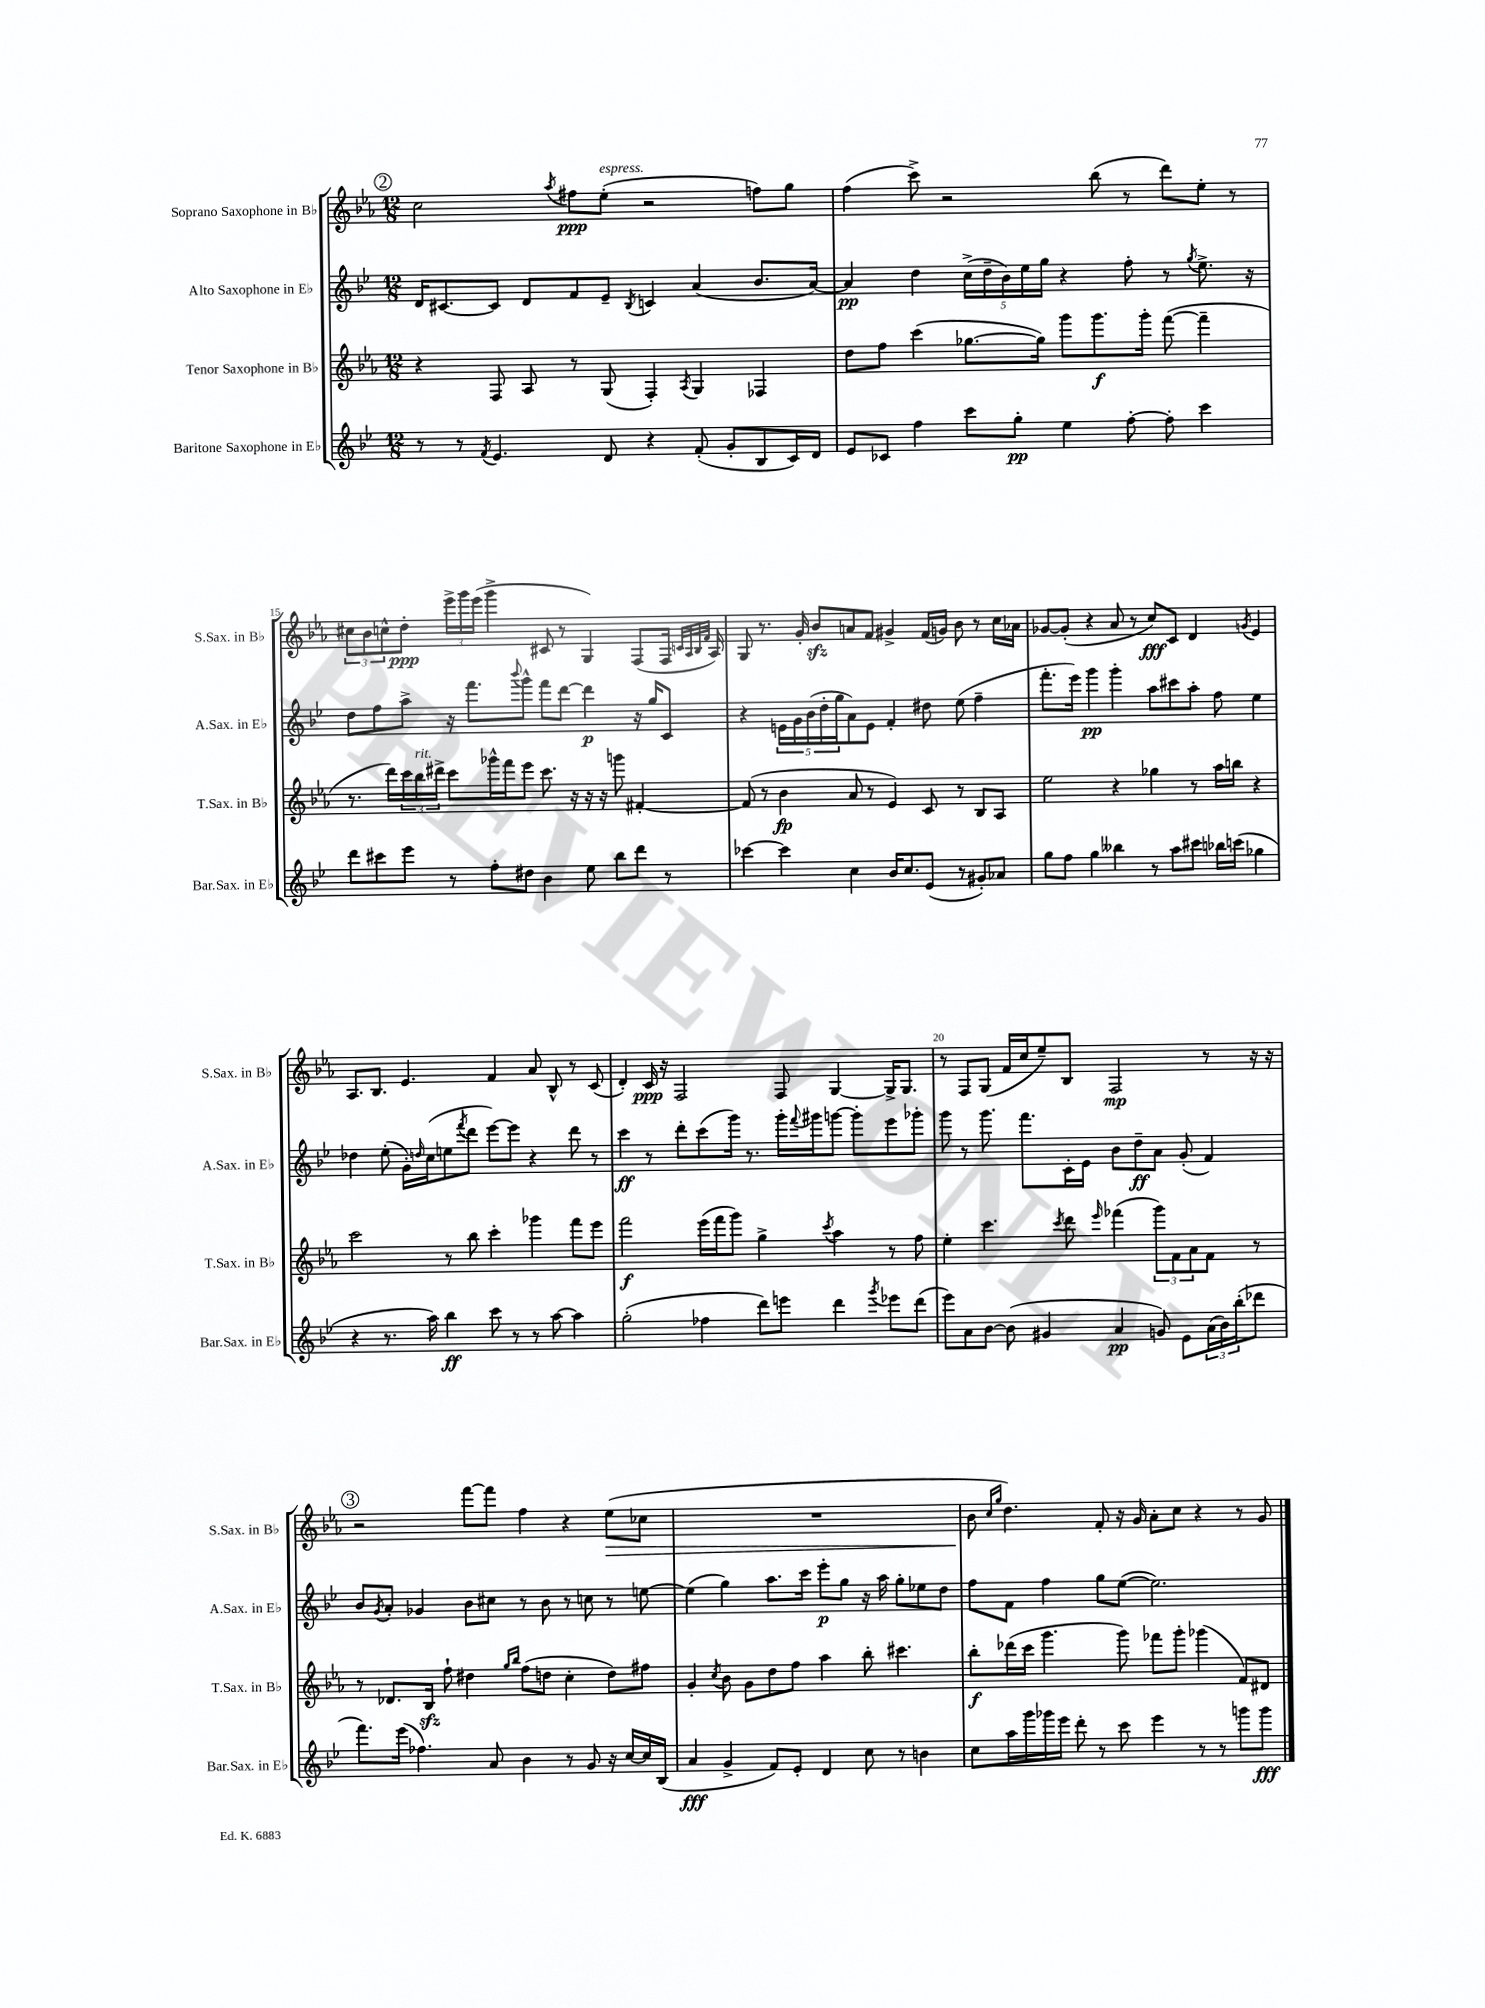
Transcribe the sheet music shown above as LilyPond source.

<<
\new StaffGroup <<
\new Staff = "s0" \with { instrumentName = "Soprano Saxophone in Bb" shortInstrumentName = "S.Sax. in Bb" } {
    \clef treble \key ees \major \numericTimeSignature \time 12/8
    \mark \markup { \circle "2" } c''2 \acciaccatura { aes''8 } fis''8\ppp ees''8-.^\markup { \italic "espress." }( r2 f''8) g''8 |
    f''4( c'''8->) r2 bes''8( r8 d'''8) ees''8-. r8 |
    \tuplet 3/2 { cis''8 bes'8 c''8-^ } d''8-.\ppp \tuplet 3/2 { ees'''16-> g'''16 ees'''16( } g'''4-> cis'8 r8 g4) f8( f16 \grace { c'32 aes32 bes32 f'32 } aes16) |
    g8 r8. g'16-. bes'8\sfz a'8 f'8 gis'4-> f'16( g'16) bes'8 r8 c''16 aes'16 |
    ges'8~ ges'8-.( r4 aes'8 r8 c''8\fff) c'8 d'4 \acciaccatura { g'8 } ees'4 |
    aes8. bes8. ees'4. f'4 aes'8 bes8-^ r8 c'8( |
    d'4-.) c'16\ppp r16 f2 f8 g4~ g16-> g8. |
    r8 f8 g8( f'16 c''16 ees''8--) bes8 f2\mp r8 r16 r16 |
    \mark \markup { \circle "3" } r2 f'''8~ f'''8 f''4 r4 ees''8\>( ces''8 |
    R1. |
    bes'8\! \grace { c''16 g''16 } d''4.) f'8-. r16 g'16 aes'8-. c''8 r4 r8 g'8 \bar "|." |
}
\new Staff = "s1" \with { instrumentName = "Alto Saxophone in Eb" shortInstrumentName = "A.Sax. in Eb" } {
    \clef treble \key bes \major \numericTimeSignature \time 12/8
    \mark \markup { \circle "2" } d'16 cis'8.~ cis'8 d'8 f'8 ees'8-- \acciaccatura { bes8 } c'4 a'4( bes'8. a'16~) |
    a'4\pp d''4 \tuplet 5/4 { c''16->( d''16-- bes'16) ees''16 g''16 } r4 f''8-. r8 \acciaccatura { g''8 } ees''8.-> r16 |
    d''8 f''8 a''8-> r16 f'''8. \appoggiatura { bes'''8 } g'''8-^ f'''8 d'''8~ d'''4\p r16 g''16 c'8 |
    r4 \tuplet 5/4 { e'16 g'16 bes'16( d''16-. g''16 } a'8) e'8 f'4-. dis''8 ees''8( f''4-- |
    f'''8.-. ees'''16) g'''4\pp g'''4-. a''8 cis'''8 a''8-. f''8 ees''4 |
    des''4 ees''8-.( g'16-.) \grace { d''16 } c''16( e''8 \acciaccatura { f'''8 } d'''8 ees'''8~) ees'''8 r4 d'''8 r8 |
    c'''4\ff r8 d'''8-. c'''8( g'''16) r8. g'''16-. \appoggiatura { f'''8 } gis'''16 g'''8~ g'''8-. ees'''8 ges'''8-. |
    g'''8 r8 g'''8. f'''8. c'16-. ees'16 bes'8 d''8--\ff a'8 g'8-.( f'4) |
    \mark \markup { \circle "3" } bes'8 \acciaccatura { g'8 } a'8-. ges'4 bes'8 cis''8 r8 bes'8 r8 c''8 r8 e''8~ |
    e''4( g''4) a''8. c'''16 ees'''8-.\p g''8 r16 a''16 g''8-. ees''8 d''8 |
    f''8 f'8 f''4 g''8 ees''8~( ees''2.) \bar "|." |
}
\new Staff = "s2" \with { instrumentName = "Tenor Saxophone in Bb" shortInstrumentName = "T.Sax. in Bb" } {
    \clef treble \key ees \major \numericTimeSignature \time 12/8
    \mark \markup { \circle "2" } r4 f8 aes8 r8 g8( f4-.) \acciaccatura { aes8 } g4 fes4 |
    d''8 f''8 c'''4( ges''8.~ ges''16) g'''8 g'''8.\f g'''16-. f'''8~( f'''4-- |
    r8. d'''16) \tuplet 3/2 { c'''16 bes''16^\markup { \italic "rit." } dis'''16-> } c'''8 ges'''16-^ f'''16 ees'''8 c'''8. r16 r16 r16 g'''8 fis'4~-. |
    fis'8( r8 bes'4\fp aes'8 r8 ees'4) c'8 r8 bes8 aes8 |
    ees''2 r4 ges''4 r8 aes''16 b''16 r4 |
    c'''2 r8 bes''8 c'''4-. ges'''4 f'''8 ees'''8 |
    f'''2\f ees'''16( f'''16 g'''8) g''4-> \acciaccatura { c'''8 } aes''4 r8 f''8 |
    ees''4-. c'''4. \acciaccatura { c'''8 } d'''8 \grace { ees'''16 } fes'''4( \tuplet 3/2 { g'''8) f'8 aes'8 } f'8 r8 |
    \mark \markup { \circle "3" } r8 des'8. bes16\sfz f''8-! dis''4 \grace { g''16 bes''16 } f''8( d''8 c''4-. d''8) fis''8 |
    g'4-. \acciaccatura { c''8 } bes'8 g'8 d''8 f''8 aes''4 bes''8-. cis'''4. |
    bes''8-.\f des'''16( c'''16 g'''4. g'''8) fes'''8 g'''8-. ges'''4( f'8) dis'8 \bar "|." |
}
\new Staff = "s3" \with { instrumentName = "Baritone Saxophone in Eb" shortInstrumentName = "Bar.Sax. in Eb" } {
    \clef treble \key bes \major \numericTimeSignature \time 12/8
    \mark \markup { \circle "2" } r8 r8 \acciaccatura { f'8 } ees'4. d'8 r4 f'8-.( g'8-. bes8 c'16) d'16 |
    ees'8 ces'8 f''4 c'''8 g''8-.\pp ees''4 f''8~-. f''8-. c'''4 |
    d'''8 cis'''8 ees'''8 r8 f''8-. dis''8 bes'4 ees''8 bes''8 d'''8 r8 |
    ces'''4~ ces'''4 c''4 bes'16 c''8. ees'8( r8 gis'8-.) aes'8 |
    g''8 f''8 g''4 beses''4 r8 a''8 cis'''8 bes''16 c'''16( ges''4 |
    r4 r8. a''16) bes''4\ff c'''8 r8 r8 a''8~ a''4 |
    g''2-.( fes''4 d'''8) e'''8 d'''4 \acciaccatura { g'''8 } ees'''8 d'''8( |
    ees'''8) a'8 bes'8~ bes'8( gis'4 a'4\pp g'8) ees'8 \tuplet 3/2 { a'16( bes'16) bes''16-.( } des'''8 |
    \mark \markup { \circle "3" } f'''8.) ees'''16( fes''4.) a'8 bes'4 r8 g'8 r16 c''16~ c''16 bes16( |
    a'4\fff g'4-> f'8) ees'8-. d'4 c''8 r8 b'4 |
    c''8 a''16 g'''16 ges'''16 ees'''16 d'''8-. r8 c'''8 ees'''4 r8 r8 g'''8 g'''8\fff \bar "|." |
}
>>
>>
\layout { \context { \Score currentBarNumber = #13 \override BarNumber.break-visibility = ##(#f #t #t) barNumberVisibility = #(every-nth-bar-number-visible 5) } }
